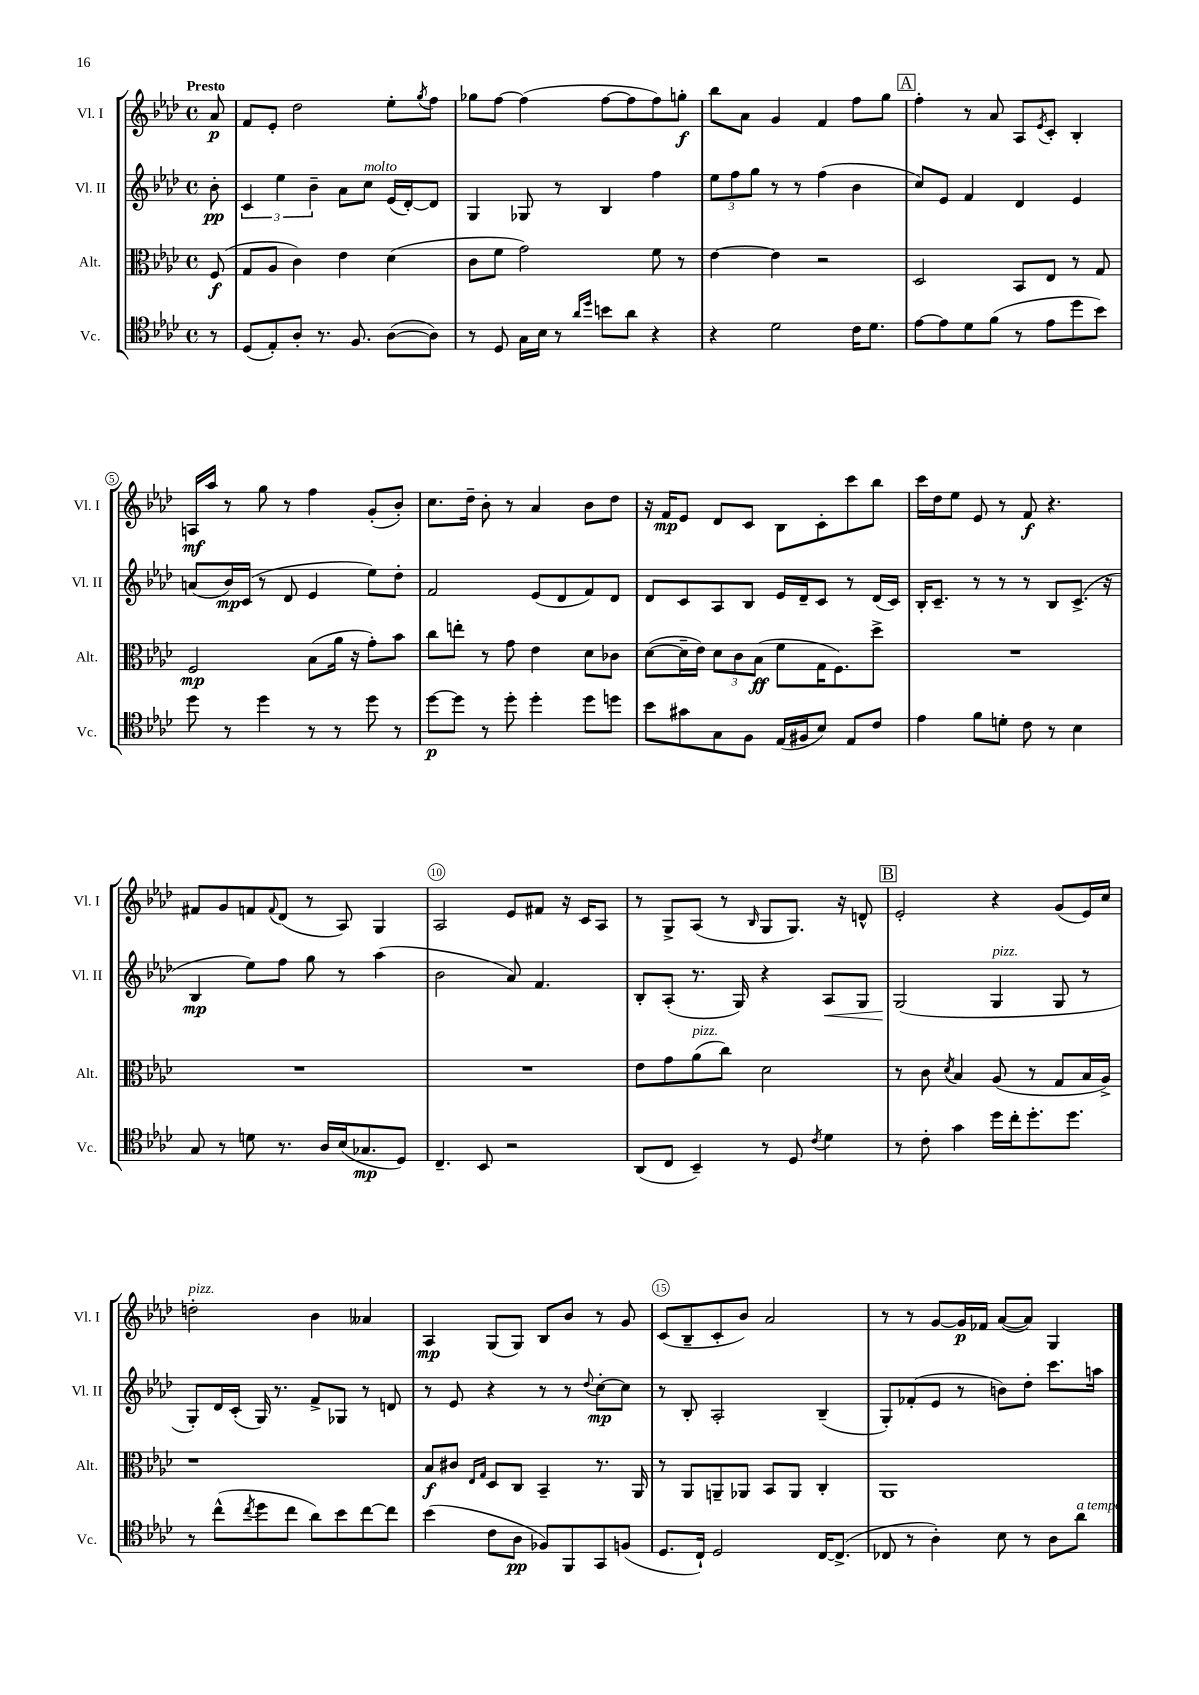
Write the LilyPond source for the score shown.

<<
\new StaffGroup <<
\new Staff = "s0" \with { instrumentName = "Vl. I" shortInstrumentName = "Vl. I" } {
    \clef treble \key aes \major \defaultTimeSignature \time 4/4 \partial 8 \tempo "Presto"
    aes'8\p |
    f'8 ees'8-. des''2 ees''8-. \acciaccatura { g''8 } f''8 |
    ges''8 f''8~ f''4( f''8~ f''8 f''8) g''8-.\f |
    bes''8 aes'8 g'4 f'4 f''8 g''8 |
    \mark \markup { \box "A" } f''4-. r8 aes'8 aes8 \acciaccatura { ees'8 } c'8-. bes4-. |
    a16\mf aes''16 r8 g''8 r8 f''4 g'8-.( bes'8-.) |
    c''8. des''16-- bes'8-. r8 aes'4 bes'8 des''8 |
    r16 f'16\mp ees'8 des'8 c'8 bes8 c'8-. c'''8 bes''8 |
    c'''16 des''16 ees''8 ees'8 r8 f'8\f r4. |
    fis'8 g'8 f'8 \appoggiatura { f'8 } des'8( r8 aes8) g4 |
    aes2 ees'8 fis'8 r16 c'16 aes8 |
    r8 g8-> aes8( r8 \grace { bes16 } g8 g8.) r16 d'8-^ |
    \mark \markup { \box "B" } ees'2-. r4 g'8( ees'16) c''16 |
    d''2-.^\markup { \italic "pizz." } bes'4 aeses'4 |
    aes4\mp g8( g8) bes8 bes'8 r8 g'8 |
    c'8( bes8-- c'8-. bes'8) aes'2 |
    r8 r8 g'8~ g'16\p fes'16 aes'8~( aes'8) g4 \bar "|." |
}
\new Staff = "s1" \with { instrumentName = "Vl. II" shortInstrumentName = "Vl. II" } {
    \clef treble \key aes \major \defaultTimeSignature \time 4/4 \partial 8
    bes'8-.\pp |
    \tuplet 3/2 { c'4 ees''4 bes'4-- } aes'8 c''8^\markup { \italic "molto" } ees'16( des'16~-.) des'8 |
    g4 ges8 r8 bes4 f''4 |
    \tuplet 3/2 { ees''8 f''8 g''8 } r8 r8 f''4( bes'4 |
    \mark \markup { \box "A" } c''8) ees'8 f'4 des'4 ees'4 |
    a'8( bes'16\mp) c'16( r8 des'8 ees'4 ees''8) des''8-. |
    f'2 ees'8( des'8 f'8) des'8 |
    des'8 c'8 aes8 bes8 ees'16 des'16-- c'8 r8 des'16( c'16) |
    bes16-. c'8.-- r8 r8 r8 bes8 c'8.->( r16 |
    bes4\mp ees''8) f''8 g''8 r8 aes''4( |
    bes'2 aes'8) f'4. |
    bes8-. aes8-.( r8. g16) r4 aes8\< g8 |
    \mark \markup { \box "B" } g2\!( g4^\markup { \italic "pizz." } g8 r8 |
    g8-.) des'16 c'16-.( g16) r8. f'8-> ges8 r8 d'8 |
    r8 ees'8 r4 r8 r8 \appoggiatura { des''8 } c''8~-.\mp c''8 |
    r8 bes8-. aes2-. bes4--( |
    g8-.) fes'8-.( ees'8 r8 b'8) des''8-. c'''8. a''16 \bar "|." |
}
\new Staff = "s2" \with { instrumentName = "Alt." shortInstrumentName = "Alt." } {
    \clef alto \key aes \major \defaultTimeSignature \time 4/4 \partial 8
    f8\f( |
    g8 aes8 c'4) ees'4 des'4( |
    c'8 f'8 g'2) f'8 r8 |
    ees'4~ ees'4 r2 |
    \mark \markup { \box "A" } des2 bes,8 ees8 r8 g8 |
    f2\mp bes8( aes'16 r16 g'8-.) bes'8 |
    c''8 e''8-. r8 g'8 ees'4 des'8 ces'8 |
    des'8~( des'16-- ees'16) \tuplet 3/2 { des'8 c'8 bes8\ff( } f'8 g16 f8.) des''8-> |
    R1 |
    R1 |
    R1 |
    ees'8 g'8 aes'8^\markup { \italic "pizz." }( c''8) des'2 |
    \mark \markup { \box "B" } r8 c'8 \acciaccatura { des'8 } bes4 aes8( r8 g8 bes16 aes16->) |
    r1 |
    bes8\f cis'8 \grace { ees16 g16 } des8 c8 bes,4-- r8. aes,16 |
    r8 aes,8 a,8-- aes,8 bes,8 aes,8 c4-. |
    aes,1 \bar "|." |
}
\new Staff = "s3" \with { instrumentName = "Vc." shortInstrumentName = "Vc." } {
    \clef tenor \key aes \major \defaultTimeSignature \time 4/4 \partial 8
    r8 |
    des8( ees8-.) aes8-. r8. f8. aes8~( aes8) |
    r8 des8 g16 bes16 r8 \grace { aes'16 des''16 } b'8 aes'8 r4 |
    r4 des'2 c'16 des'8. |
    \mark \markup { \box "A" } ees'8~ ees'8 des'8 f'8( r8 ees'8 des''8 bes'8) |
    des''8 r8 des''4 r8 r8 des''8 r8 |
    des''8~\p des''8 r8 des''8-. des''4-. des''8 d''8 |
    bes'8 gis'8 g8 f8 ees16( fis16 bes8) ees8 c'8 |
    ees'4 f'8 d'8-. c'8 r8 bes4 |
    g8 r8 d'8 r8. aes16 bes16( ges8.\mp des8) |
    c4.-- bes,8 r2 |
    aes,8( c8 bes,4--) r8 des8 \acciaccatura { c'8 } des'4 |
    \mark \markup { \box "B" } r8 c'8-. g'4 des''16 c''16-. des''8.-. des''8. |
    r8 c''8-^( \acciaccatura { c''8 } des''8 c''8 aes'8) bes'8 c''8~ c''8 |
    bes'4( c'8 aes8\pp fes8) f,8 g,8 f8( |
    des8. c16-!) des2 c16~ c8.->( |
    ces8 r8 aes4-.) bes8 r8 aes8 aes'8^\markup { \italic "a tempo" } \bar "|." |
}
>>
>>
\layout { \context { \Score \override BarNumber.break-visibility = ##(#f #t #t) barNumberVisibility = #(every-nth-bar-number-visible 5) \override BarNumber.stencil = #(make-stencil-circler 0.1 0.3 ly:text-interface::print) } }
